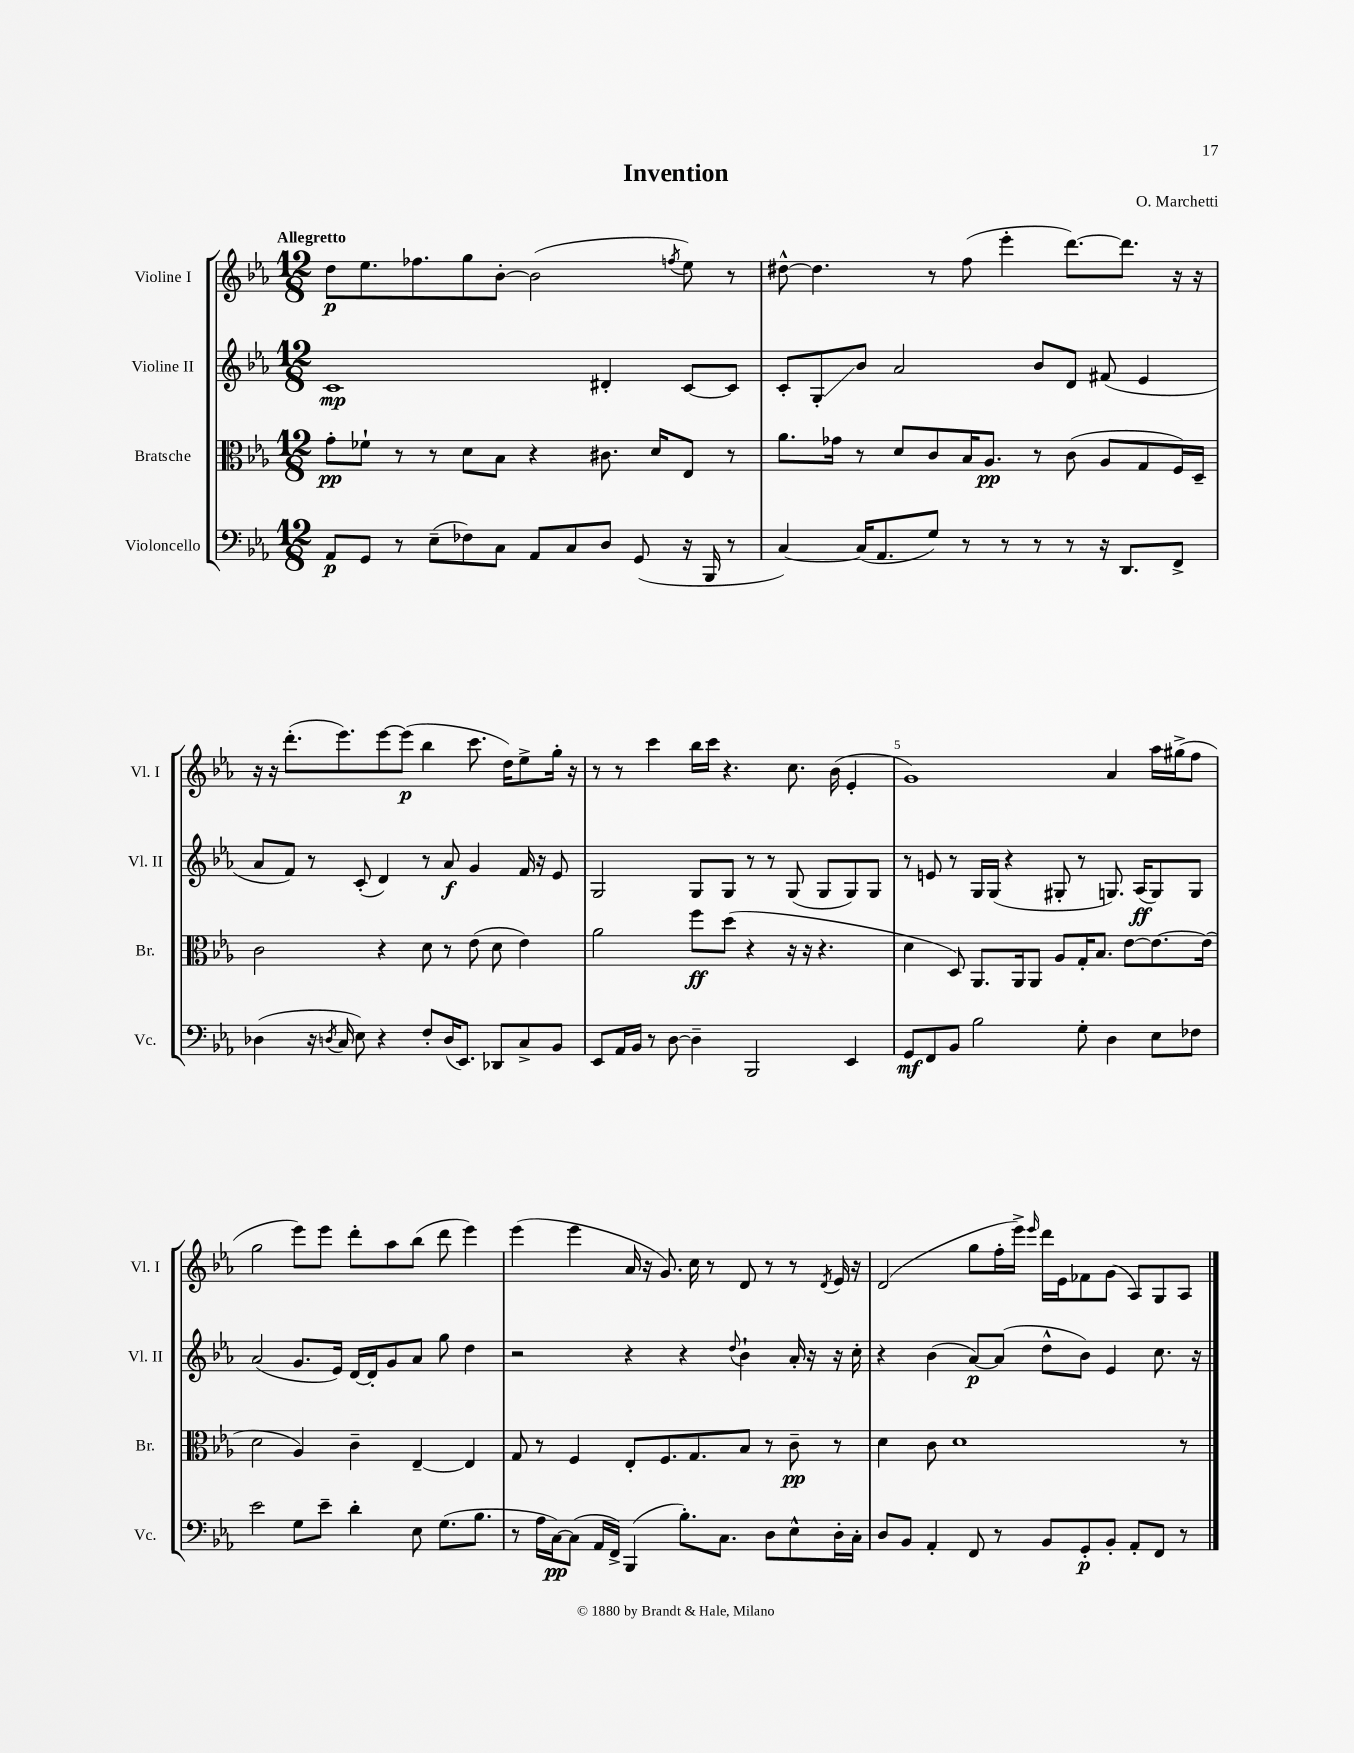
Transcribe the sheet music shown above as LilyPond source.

\header { title = "Invention" composer = "O. Marchetti" }
<<
\new StaffGroup <<
\new Staff = "s0" \with { instrumentName = "Violine I" shortInstrumentName = "Vl. I" } {
    \clef treble \key ees \major \numericTimeSignature \time 12/8 \tempo "Allegretto"
    d''8\p ees''8. fes''8. g''8 bes'8~-. bes'2( \acciaccatura { f''8 } ees''8) r8 |
    dis''8~-^ dis''4. r8 f''8( ees'''4-. d'''8.~) d'''8. r16 r16 |
    r16 r16 d'''8.-.( ees'''8.) ees'''8~ ees'''8\p( bes''4 c'''8. d''16) ees''8-> g''16-. r16 |
    r8 r8 c'''4 bes''16 c'''16 r4. c''8. bes'16( ees'4-. |
    g'1) aes'4 aes''16 gis''16->( f''8 |
    g''2 ees'''8) ees'''8 d'''8-. aes''8 bes''8( d'''8 ees'''4) |
    ees'''4( ees'''4 aes'16 r16 g'8.) c''16 r8 d'8 r8 r8 \acciaccatura { d'8 } ees'16 r16 |
    d'2( g''8 f''16-. ees'''16->) \grace { ees'''16 } d'''16 ees'16 fes'8 g'8( aes8) g8 aes8 \bar "|." |
}
\new Staff = "s1" \with { instrumentName = "Violine II" shortInstrumentName = "Vl. II" } {
    \clef treble \key ees \major \numericTimeSignature \time 12/8
    c'1\mp dis'4-. c'8~ c'8 |
    c'8-. g8-.\glissando bes'8 aes'2 bes'8 d'8 fis'8( ees'4 |
    aes'8 f'8) r8 c'8-.( d'4) r8 aes'8\f g'4 f'16 r16 ees'8 |
    g2 g8 g8 r8 r8 g8( g8 g8) g8 |
    r8 e'8 r8 g16 g16( r4 gis8-. r8 g8.) aes16\ff( g8) g8 |
    aes'2( g'8. ees'16) d'16~ d'16-. g'8 aes'8 g''8 d''4 |
    r2 r4 r4 \appoggiatura { d''8 } bes'4-! aes'16-. r16 r16 c''16-. |
    r4 bes'4( aes'8~\p) aes'8( d''8-^ bes'8) ees'4 c''8. r16 \bar "|." |
}
\new Staff = "s2" \with { instrumentName = "Bratsche" shortInstrumentName = "Br." } {
    \clef alto \key ees \major \numericTimeSignature \time 12/8
    g'8-.\pp fes'8-! r8 r8 d'8 bes8 r4 cis'8. d'16 ees8 r8 |
    aes'8. ges'16 r8 d'8 c'8 bes16 aes8.\pp r8 c'8( aes8 g8 f16) d16-- |
    c'2 r4 d'8 r8 ees'8( d'8 ees'4) |
    aes'2 f''8\ff d''8( r4 r16 r16 r4. |
    d'4 d8) aes,8. aes,16 aes,8 aes8 g16-. bes8. ees'8~ ees'8.~ ees'16( |
    d'2 aes4) c'4-- ees4~-- ees4 |
    g8 r8 f4 ees8-. f8. g8. bes8 r8 c'8--\pp r8 |
    d'4 c'8 d'1 r8 \bar "|." |
}
\new Staff = "s3" \with { instrumentName = "Violoncello" shortInstrumentName = "Vc." } {
    \clef bass \key ees \major \numericTimeSignature \time 12/8
    aes,8\p g,8 r8 ees8--( fes8) c8 aes,8 c8 d8 g,8( r16 bes,,16 r8 |
    c4~) c16( aes,8. g8) r8 r8 r8 r8 r16 d,8. f,8-> |
    des4( r16 \acciaccatura { d8 } c16 ees8) r4 f8-. d16( ees,8.) des,8 c8-> bes,8 |
    ees,8 aes,16 bes,16 r8 d8~ d4-- bes,,2 ees,4 |
    g,8\mf f,8 bes,8 bes2 g8-. d4 ees8 fes8 |
    ees'2 g8 ees'8-- d'4-. ees8 g8.( bes8. |
    r8 aes16 c16~\pp) c8( aes,16 f,16->) bes,,4( bes8.-.) c8. d8 ees8-^ d16-. c16-. |
    d8 bes,8 aes,4-. f,8 r8 bes,8 g,8-.\p bes,8-. aes,8-. f,8 r8 \bar "|." |
}
>>
>>
\layout { \context { \Score \override BarNumber.break-visibility = ##(#f #t #t) barNumberVisibility = #(every-nth-bar-number-visible 5) } }
